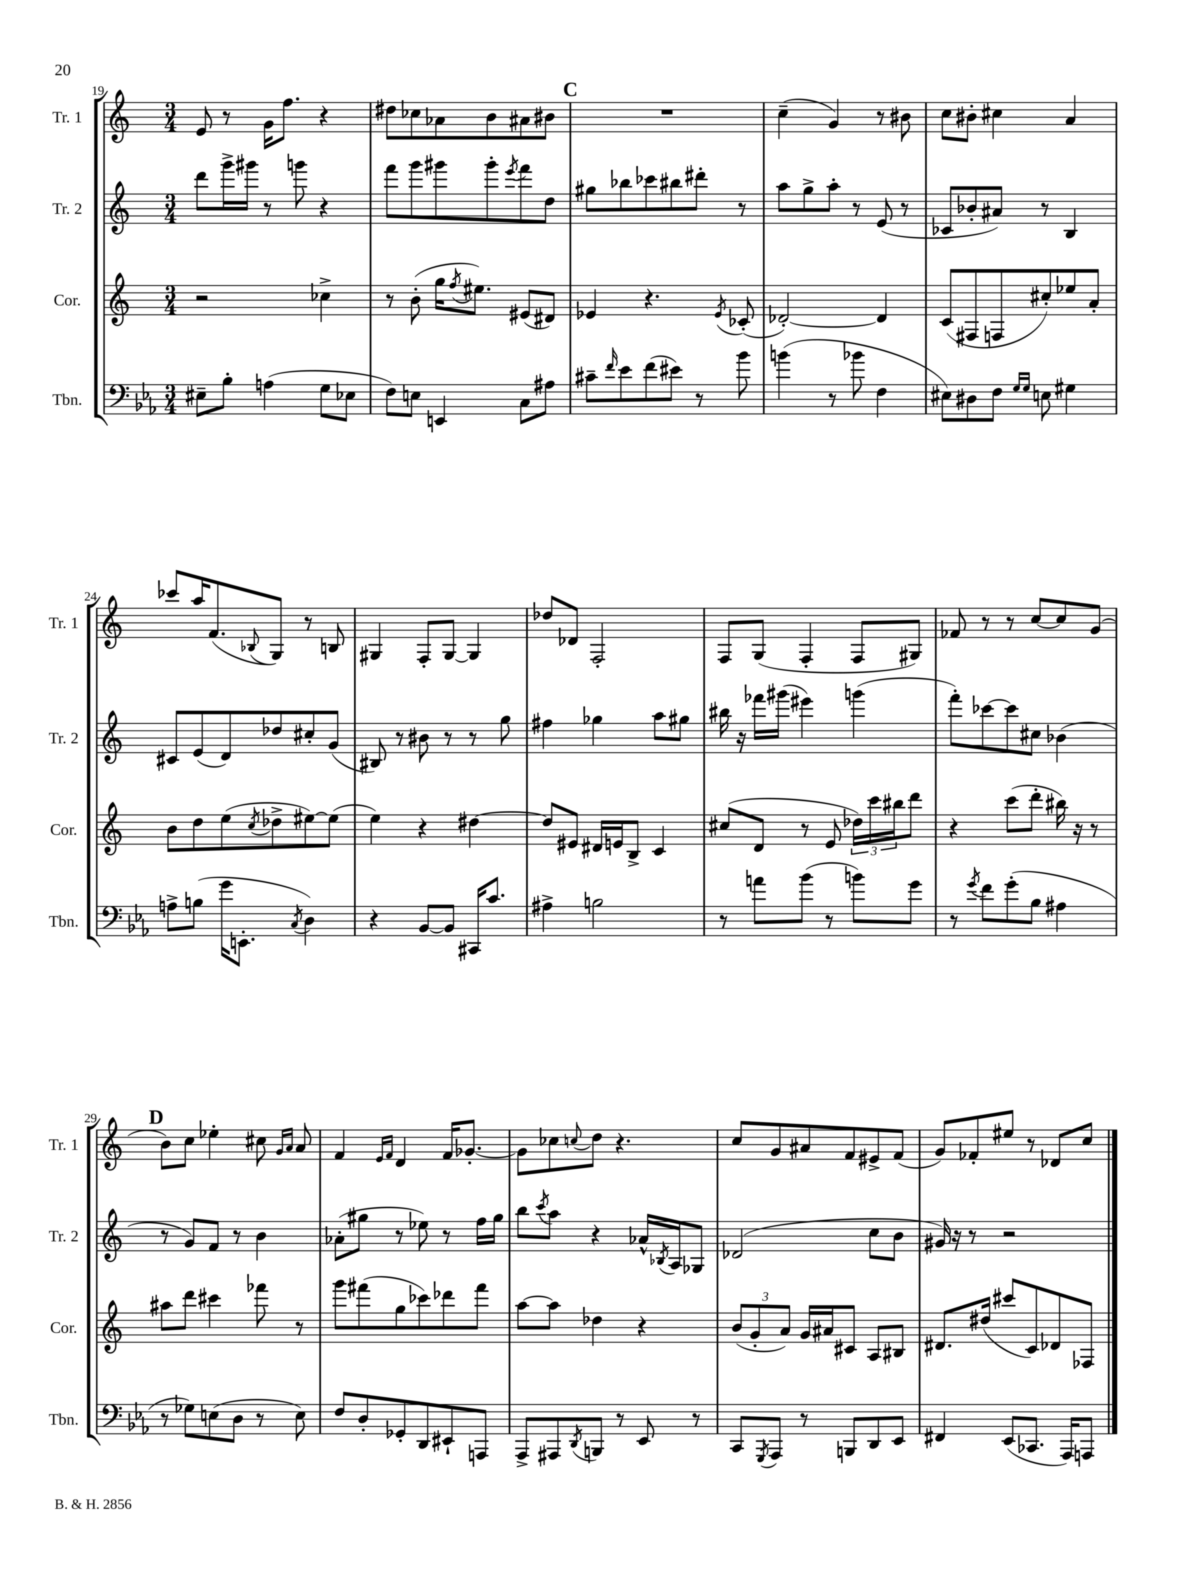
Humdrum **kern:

**kern	**kern	**kern	**kern
*staff4	*staff3	*staff2	*staff1
*clefF4	*clefG2	*clefG2	*clefG2
*k[b-e-a-]	*k[]	*k[]	*k[]
*M3/4	*M3/4	*M3/4	*M3/4
8E#~\L	2r	8ddd\L	8e/
8B-'\J	.	16ggg^\L	8r
.	.	16ggg#\JJ	.
(4A\	.	8r	16g\LK
.	.	.	8.ff\J
.	.	8ggg\	.
8G\L	4cc-^\	4r	4r
8E-\J	.	.	.
=	=	=	=
8F\L)	8r	8fff\L	8dd#\L
8E\J	(8b'\	8ggg\	8cc-\
4EE/	16gg\LK	8ggg#\	8a-\
.	8qff/	.	.
.	8.ee#\J)	.	.
.	.	8ggg#'\	8b\
.	.	8qeee/	.
8C\L	(8e#/L	8fff\	8a#\
8A#\J	8d#/J)	8dd\J	8b#\J
=	=	=	=
8c#~\L	4e-/	8gg#\L	2.r
16qqf/	.	.	.
8e-\	.	8bb-\	.
(8f\	4.r	8ccc-\	.
8e#\J)	.	8bb#\	.
8r	.	8ddd#'\J	.
.	8qe-/	.	.
8b-\	(8c-'/	8r	.
=	=	=	=
(4b\	[2d-'/)	8aa\L	(4cc~\
.	.	8gg^\	.
8r	.	8aa'\J	4g/)
8b-\	.	8r	.
4F\	4d-/]	(8e/	8r
.	.	8r	8b#\
=	=	=	=
8E#\L)	(8c/L	8c-/L	8cc\L
8D#\	8F#/	8b-'/	8b#'\J
8F\J	8F/	8a#/J)	4cc#\
16qqG/LL	.	.	.
16qqG/JJ	.	.	.
8E\	8cc#'/)	8r	.
4G#\	8ee-/	4B/	4a/
.	8a'/J	.	.
=	=	=	=
8A^\L	8b\L	8c#/L	8ccc-/L
(8B\J	8dd\	(8e/	16aa/K
.	.	.	(8.f/
16g\LK	(8ee\	8d/)	.
8.EE'\J	.	.	.
.	8qcc/	.	8qqB-/
.	8dd-^\	8dd-/	8G/J)
8qC/	.	.	.
4D\)	[8ee#\)	8cc#'/	8r
.	(8ee#\]J	(8g/J	8B/
=	=	=	=
4r	4ee\)	8B#/)	4G#/
.	.	8r	.
[8BB-/L	4r	8b#\	8F'/L
8BB-/]J	.	8r	[8G#/J
16CC#/LK	[4dd#\	8r	4G#/]
8.c/J	.	.	.
.	.	8gg\	.
=	=	=	=
4A#^\	8dd#/]L	4ff#\	8dd-/L
.	8e#/J	.	8d-/J
2B\	16d#/LL	4gg-\	2F'/
.	16e/J	.	.
.	8B^/J	.	.
.	4c/	8aa\L	.
.	.	8gg#\J	.
=	=	=	=
8r	(8cc#/L	16bb#\	8F/L
.	.	16r	.
8a\L	8d/J	16fff-\LL	(8G/J
.	.	(16ggg#\JJ	.
(8b-\J	8r	4eee#\)	4F'/
8r	8e/	.	.
8b\L)	24dd-\LL)	(4ggg\	8F/L
.	24ccc\	.	.
.	24bb#\J	.	.
8g\J	8ddd\J	.	8G#/J)
=	=	=	=
8r	4r	8fff'\L)	8f-/
8qg/	.	.	.
8f\L	.	[8ccc-\	8r
(8g'\	(8ccc\L	8ccc-\]	8r
8B-\J	8ddd'\J	8cc#\J	[8cc/L
4A#\	16bb#\)	(4b-\	8cc/]
.	16r	.	.
.	8r	.	(8g/J
=	=	=	=
8r	8aa#\L	8r	8b\L)
8G-\L)	8ddd\J	8g/L)	8cc\J
(8E\	4ccc#\	8f/J	4ee-'\
8D\J	.	8r	.
8r	8fff-\	4b\	8cc#\
.	.	.	16qqg/LL
.	.	.	16qqa/JJ
8E\)	8r	.	8a/
=	=	=	=
8F/L	8ggg\L	(8a-'\L	4f/
8D'/	(8fff#\	8gg#\J	.
.	.	.	16qqe/LL
.	.	.	16qqf/JJ
8GG-'/	8gg\	8r	4d/
8DD/	8ccc-\)	8ee-\)	.
8EE#`/	8ddd-\	8r	16f/LK
.	.	.	[8.g-'/J
8AAA/J	8fff#\J	16ff\LL	.
.	.	16gg#\JJ	.
=	=	=	=
8AAA-^/L	[8aa\L	8bb\L	8g-\]L
.	.	8qccc/	.
8AAA#/	8aa\]J	8aa\J	8cc-\
8qDD/	.	.	8qqcc/
8BBB/J	4dd-\	4r	8dd\J
8r	.	.	4.r
8EE-/	4r	16a-^^/LL	.
.	.	8qB-/	.
.	.	16A/J	.
8r	.	8G-/J	.
=	=	=	=
8CC/L	(12b/L	(2d-/	8cc/L
.	12g'/	.	.
8qGGG/	.	.	.
8AAA-/J	.	.	8g/
.	12a/J)	.	.
8r	16g/LL	.	8a#/
.	16a#/J	.	.
8BBB/L	8c#/J	.	8f/
8DD/	8A/L	8cc\L	8e#^/
8EE-/J	8B#/J	8b\J	(8f/J
=	=	=	=
4FF#/	8.d#/L	16g#/)	8g/L)
.	.	16r	.
.	.	8r	8f-'/
.	(16dd#/Jk	.	.
(8EE-/L	8ccc#/L	2r	8ee#/J
8.CC-/J	8c/)	.	8r
.	8d-/	.	8d-/L
16AAA-/LK)	.	.	.
8AAA/J	8F-/J	.	8cc/J
==	==	==	==
*-	*-	*-	*-
